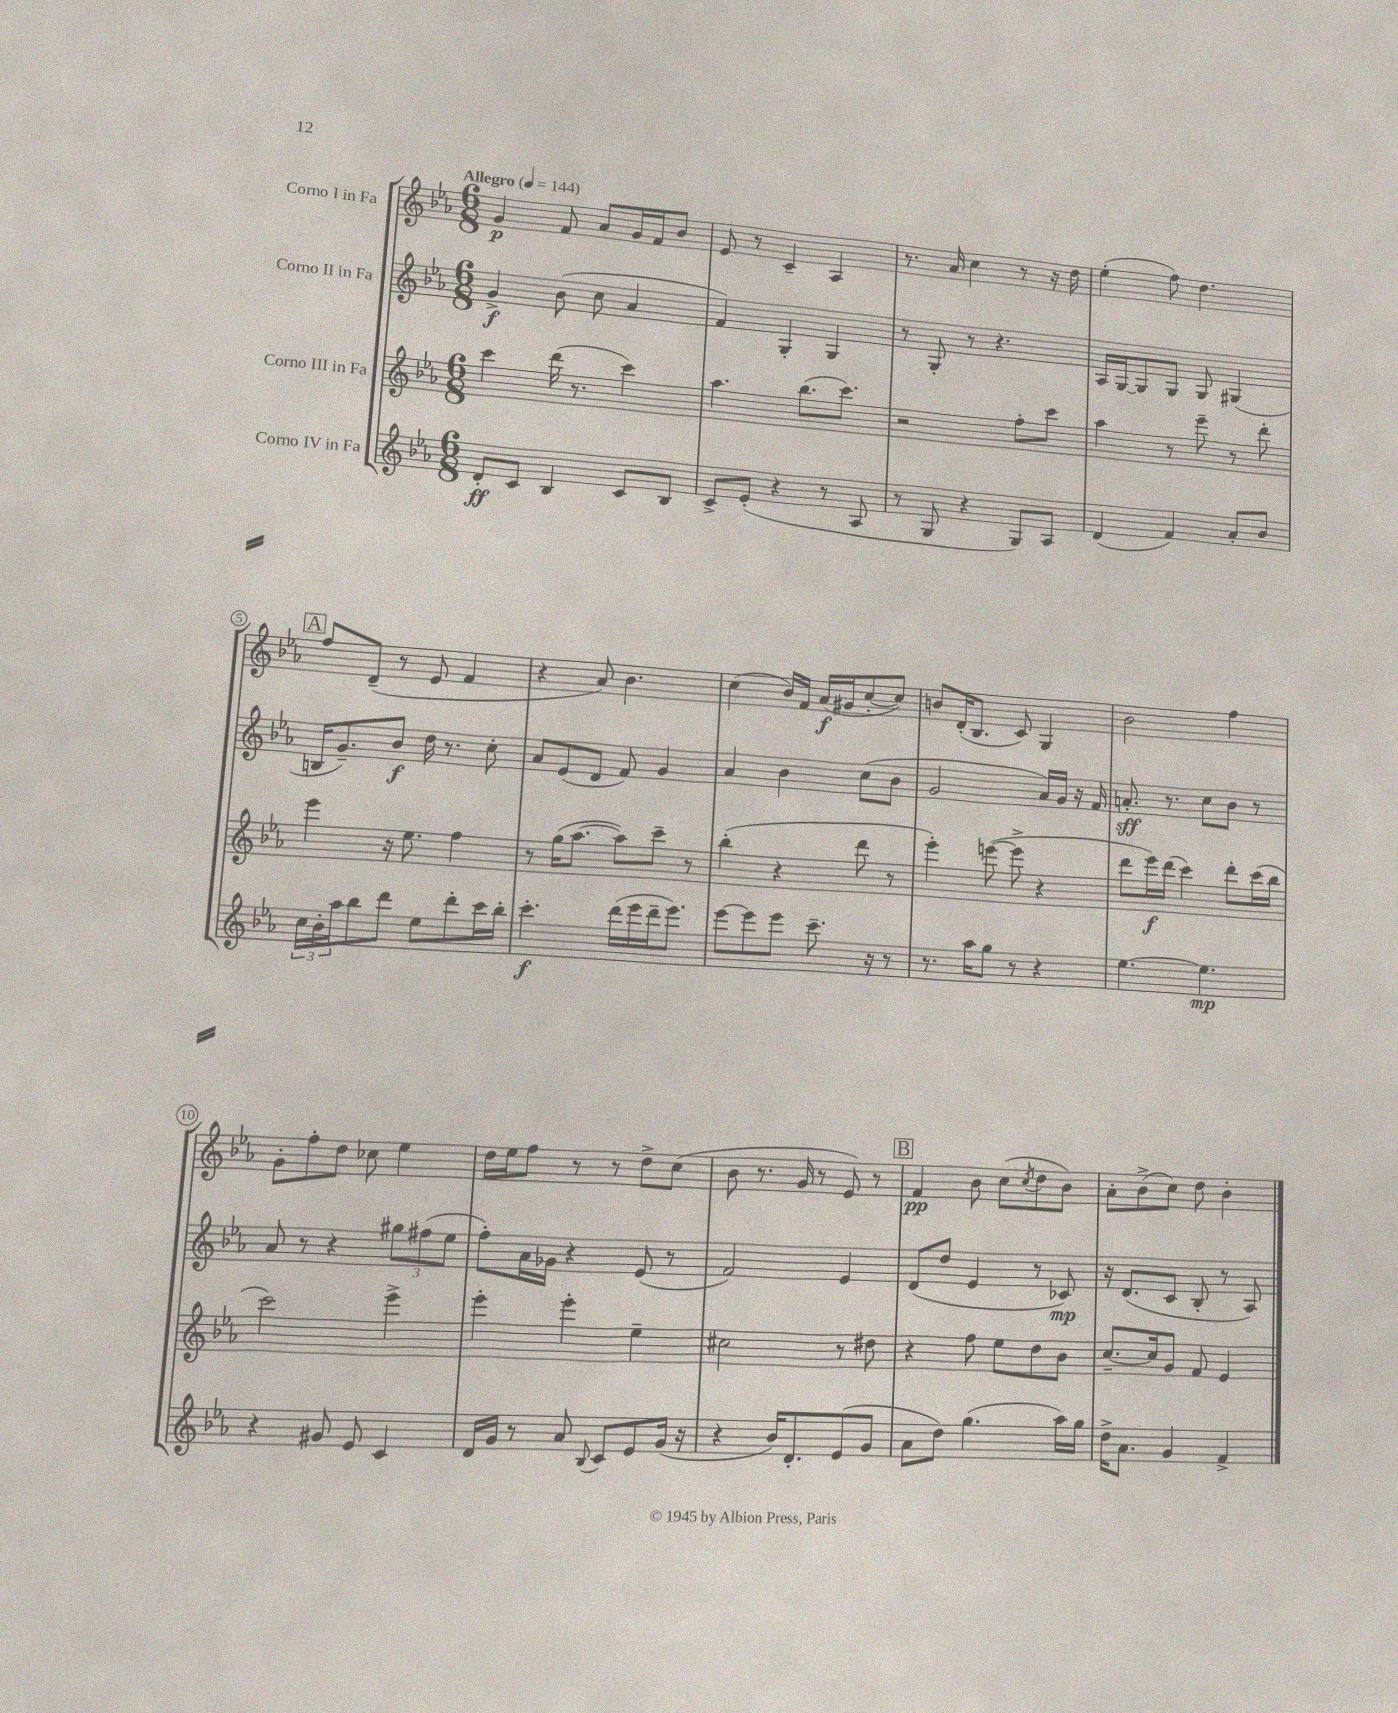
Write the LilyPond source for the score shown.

<<
\new StaffGroup <<
\new Staff = "s0" \with { instrumentName = "Corno I in Fa" } {
    \clef treble \key ees \major \numericTimeSignature \time 6/8 \tempo "Allegro" 4 = 144
    g'4\p f'8 aes'8 g'16 f'16 bes'8 |
    ees'8 r8 c'4-- aes4 |
    r8. aes'16 c''4 r8 r16 d''16 |
    ees''4-.( f''8) d''4. |
    \mark \markup { \box "A" } f''8 d'8--( r8 ees'8 f'4 |
    r4 aes'8) bes'4. |
    c''4( bes'16) f'16 aes'16\f( gis'16 c''8~-. c''8) |
    b'8 d'16-.( bes8. c'8) g4 |
    bes'2 f''4 |
    g'8-. f''8-. d''8 ces''8 ees''4 |
    d''16 ees''16 f''8 r8 r8 d''8-> c''8( |
    bes'8 r8. g'16 r8 ees'8) r8 |
    \mark \markup { \box "B" } f'4\pp bes'8 c''8( \acciaccatura { c''8 } d''8 bes'8) |
    aes'8-. bes'8->( c''8) d''8 bes'4-. \bar "|." |
}
\new Staff = "s1" \with { instrumentName = "Corno II in Fa" } {
    \clef treble \key ees \major \numericTimeSignature \time 6/8
    g'4->\f bes'8( c''8 aes'4 |
    f'4) g4-. g4 |
    r8 g8-. r8 r4. |
    aes16 g16~ g8 g8 g8 gis4( |
    \mark \markup { \box "A" } b16 g'8.--) bes'8\f d''16 r8. c''8-. |
    aes'8 ees'8( d'8 f'8) g'4 |
    aes'4 bes'4 c''8( bes'8 |
    g'2 aes'16) g'16 r16 f'16 |
    a'8.-.\sff r8. c''8 bes'8 r8 |
    aes'8 r8 r4 \tuplet 3/2 { gis''8 fis''8( ees''8 } |
    f''8-.) aes'16 ges'16 r4 ees'8( r8 |
    f'2) ees'4 |
    \mark \markup { \box "B" } d'8( d''8 ees'4 r8 ces'8\mp) |
    r16 d'8.( c'8 bes8-. r8 aes8) \bar "|." |
}
\new Staff = "s2" \with { instrumentName = "Corno III in Fa" } {
    \clef treble \key ees \major \numericTimeSignature \time 6/8
    c'''4 d'''16( r8. c'''4) |
    aes''4. bes''8.( c'''8.) |
    r2 f''8-. c'''8 |
    aes''4 r8 ees'''8-- r8 d'''8-. |
    \mark \markup { \box "A" } ees'''4 r16 ees''8. f''4 |
    r8 g''16( aes''8.~ aes''8) c'''8-- r8 |
    bes''4-.( r4 d'''8 r8 |
    ees'''4-.) e'''8~( e'''8-> r4 |
    d'''8 ees'''16\f) d'''16( c'''4) d'''8-. c'''16( bes''16 |
    c'''2) ees'''4-> |
    ees'''4-. ees'''4-. ees''4-- |
    cis''2 r8 dis''8 |
    \mark \markup { \box "B" } r4 f''8 ees''8 d''8 bes'8 |
    c''8.~-- c''16 g'8 f'8 ees'4 \bar "|." |
}
\new Staff = "s3" \with { instrumentName = "Corno IV in Fa" } {
    \clef treble \key ees \major \numericTimeSignature \time 6/8
    d'8-.\ff c'8 bes4 c'8 bes8 |
    c'8-> ees'8-.( r4 r8 aes8 |
    r8 g8 r4 g8) aes8 |
    d'4( f'4) aes'8-. bes'8 |
    \mark \markup { \box "A" } \tuplet 3/2 { c''16 bes'16-. aes''16 } bes''8 d'''8 ees''8 d'''8-. c'''16 bes''16-. |
    c'''4.-.\f d'''16( ees'''16 d'''16-- ees'''8.) |
    ees'''8~ ees'''8 ees'''8 c'''8.-- r16 r8 |
    r8. aes''16 g''8 r8 r4 |
    ees''4.~ ees''4.\mp |
    r4 gis'8 ees'8 c'4 |
    d'16 g'16 r8 aes'8 \appoggiatura { bes8 } c'8 ees'8 g'16( r16 |
    r4 bes'16) d'8.-. ees'8( g'8 |
    \mark \markup { \box "B" } aes'8 d''8) g''4.( aes''16) g''16 |
    d''16-> aes'8. g'4 f'4-> \bar "|." |
}
>>
>>
\layout { \context { \Score \override BarNumber.stencil = #(make-stencil-circler 0.1 0.3 ly:text-interface::print) } }
